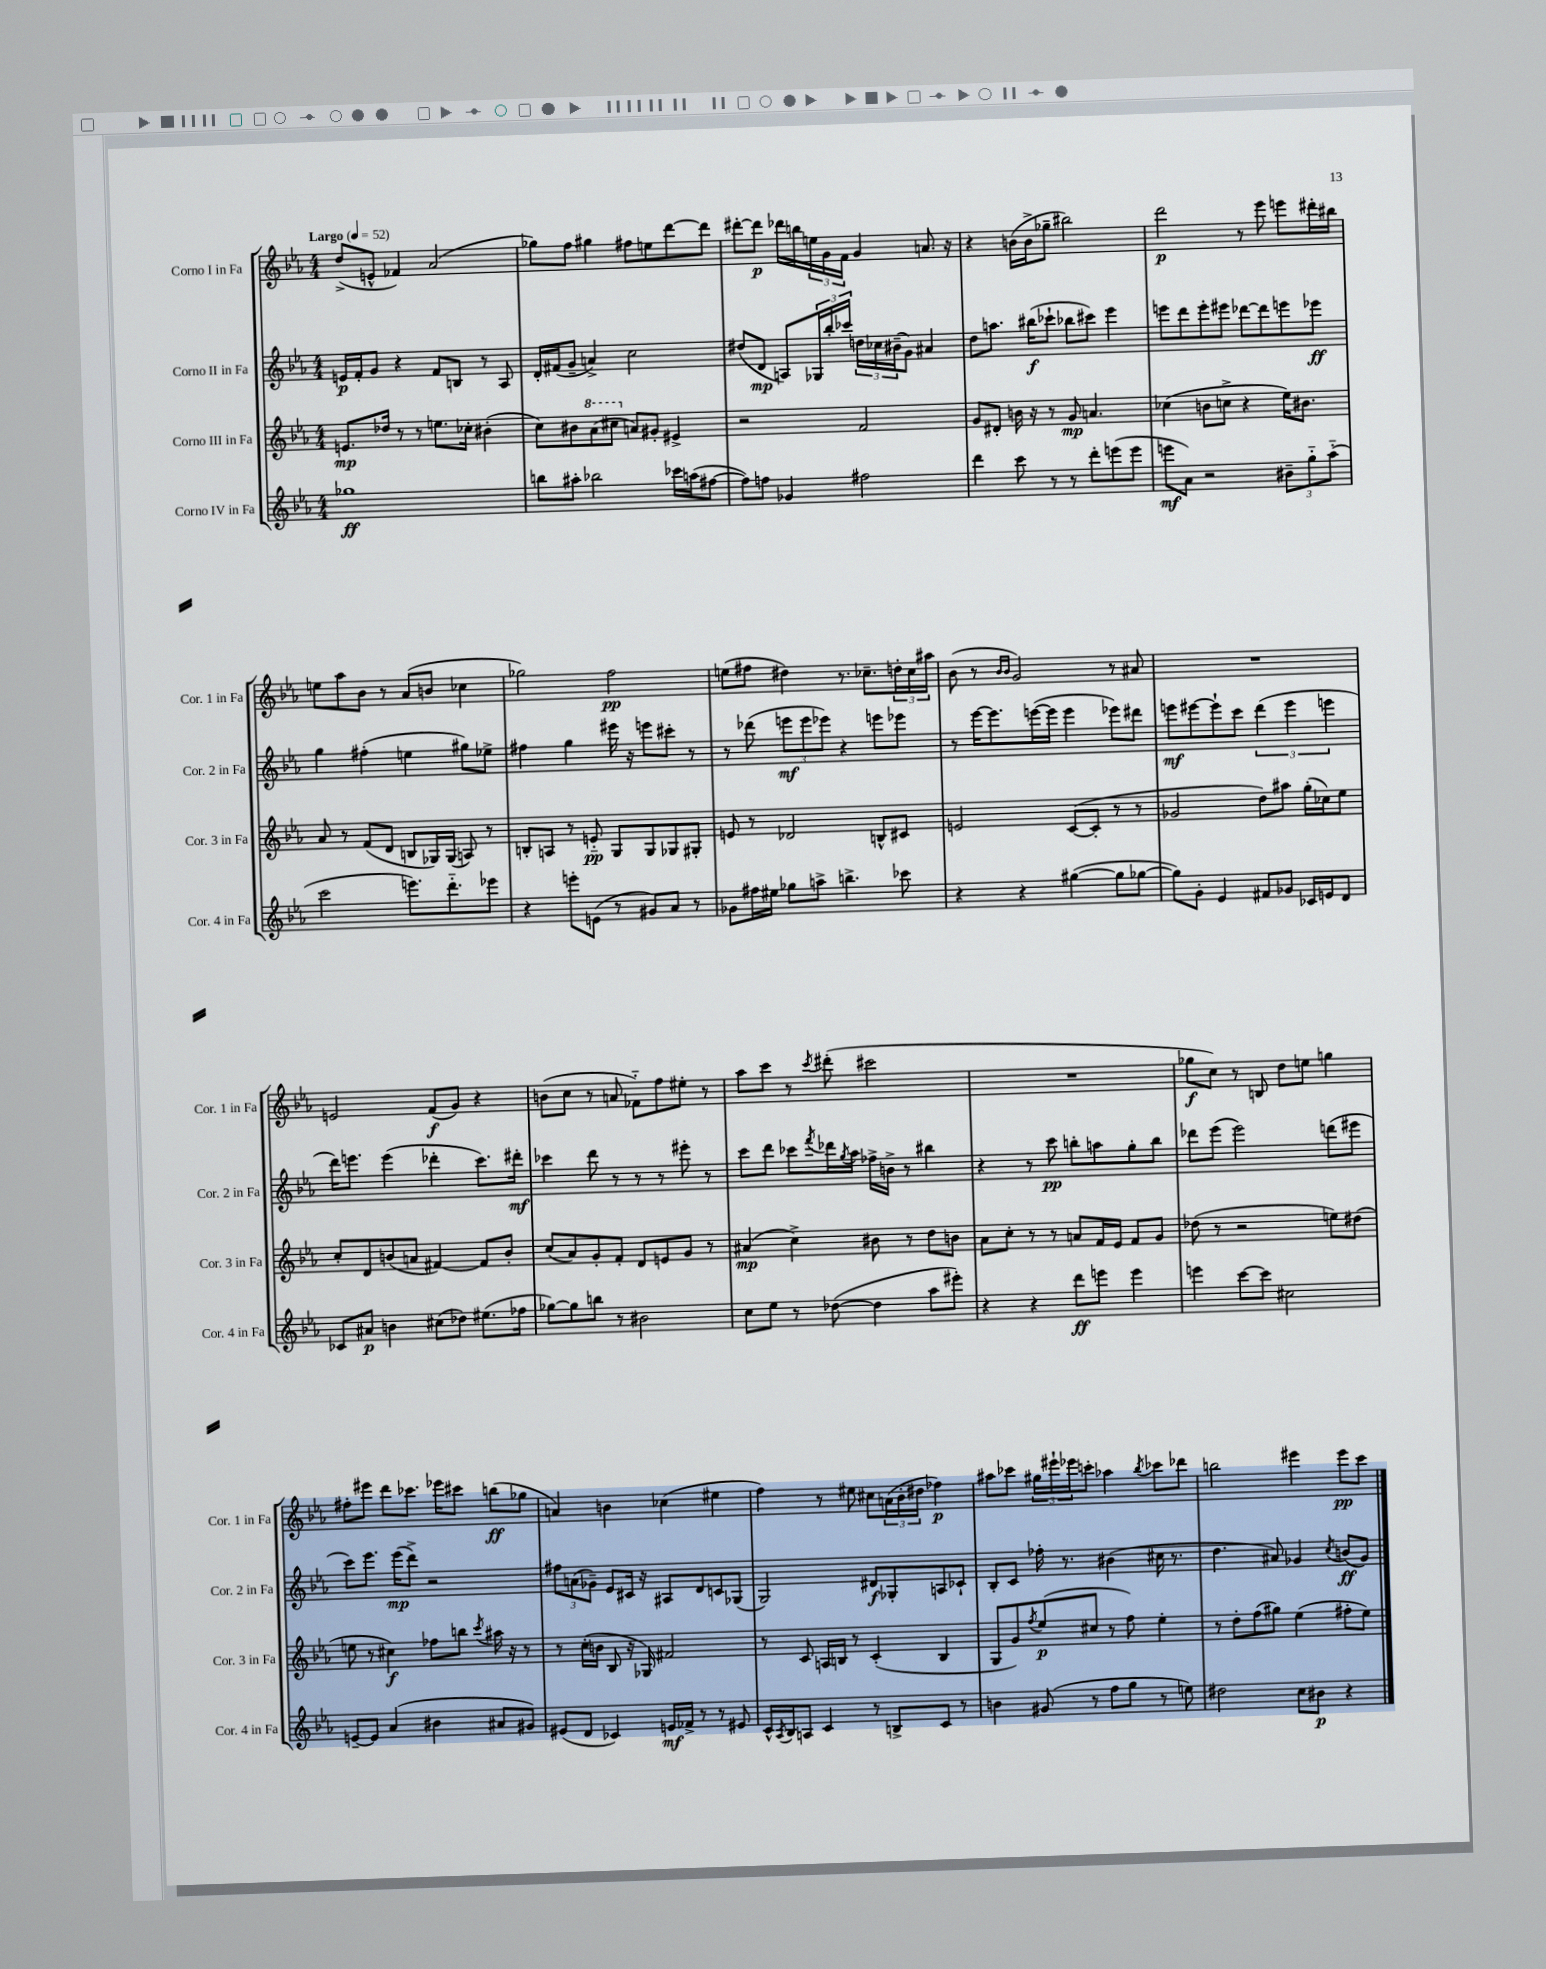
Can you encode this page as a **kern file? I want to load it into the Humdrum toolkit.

**kern	**dynam	**kern	**dynam	**kern	**dynam	**kern	**dynam
*part4	*part4	*part3	*part3	*part2	*part2	*part1	*part1
*staff4	*staff4	*staff3	*staff3	*staff2	*staff2	*staff1	*staff1
*I"Corno IV in Fa	*	*I"Corno III in Fa	*	*I"Corno II in Fa	*	*I"Corno I in Fa	*
*I'Cor. 4 in Fa	*	*I'Cor. 3 in Fa	*	*I'Cor. 2 in Fa	*	*I'Cor. 1 in Fa	*
*clefG2	*	*clefG2	*	*clefG2	*	*clefG2	*
*k[b-e-a-]	*	*k[b-e-a-]	*	*k[b-e-a-]	*	*k[b-e-a-]	*
*M4/4	*	*M4/4	*	*M4/4	*	*M4/4	*
*MM52	*	*MM52	*	*MM52	*	*MM52	*
=1	=1	=1	=1	=1	=1	=1	=1
!	!	!	!	!	!	!LO:TX:a:B:t=Largo	!
1gg-X	ff	8.en/L	mp	16en/LL	p	(8dd^/L	.
.	.	.	.	16f'/J	.	.	.
.	.	.	.	8g/J	.	8en^^/J	.
.	.	16dd-X/Jk	.	.	.	.	.
.	.	8r	.	4r	.	4f-X/)	.
.	.	8r	.	.	.	.	.
.	.	8.een\L	.	8f/L	.	(2a-/	.
.	.	.	.	8Bn/J	.	.	.
.	.	16cc-X'\Jk	.	.	.	.	.
.	.	(4b#X'\	.	8r	.	.	.
.	.	.	.	8A-/	.	.	.
=2	=2	=2	=2	=2	=2	=2	=2
8bbn\L	.	8cc\L)	.	16d'/LL	.	8gg-X\L)	.
.	.	.	.	(16f#X/J	.	.	.
8aa#X'\J	.	8b#X\	.	8g~/J	.	8ff\J	.
*	*	*8va	*	*	*	*	*
2bb-X\	.	(8aa-\	.	4an^/)	.	4gg#X\	.
.	.	8ccc#X\J	.	.	.	.	.
*	*	*X8va	*	*	*	*	*
.	.	8an/L)	.	2cc\	.	8ff#X\L	.
.	.	8g#X'/J	.	.	.	8een\	.
16ccc-X\LL	.	4e#X^/	.	.	.	[8ddd\	.
(16aan\J	.	.	.	.	.	.	.
[8ff#X\J	.	.	.	.	.	8ddd\J]	.
=3	=3	=3	=3	=3	=3	=3	=3
8ff#\L])	.	2r	.	(8dd#X/L	.	[8ddd#X'\L	.
8ffn\J	.	.	.	8d/J	mp	8ddd#\J]	p
4g-X/	.	.	.	8An/L)	.	16ddd-X\LL	.
.	.	.	.	.	.	16bbn\	.
.	.	.	.	24G-X/L	.	24een\	.
.	.	.	.	24bb-'/	.	24g\	.
.	.	.	.	24ccc-X/JJ	.	24f\JJ	.
2ff#X\	.	2f/	.	24ddn\LL	.	4g/	.
.	.	.	.	24cc-X\	.	.	.
.	.	.	.	(24b#X~\J	.	.	.
.	.	.	.	8g\J)	.	.	.
.	.	.	.	4a#X/	.	8.an/	.
.	.	.	.	.	.	16r	.
=4	=4	=4	=4	=4	=4	=4	=4
4ddd\	.	8g/L	.	8dd\L	.	4r	.
.	.	8d#X'/J	.	8.aan\J	.	.	.
8ccc\	.	16bn\	.	.	.	(16bn\LL	.
.	.	16r	.	(16bb#X\KL	f	16b^\J	.
8r	.	8r	.	8ccc-X`\J	.	8gg-X~\J	.
8r	.	8g/	mp	8bb-X\L	.	2bb#X\)	.
8ddd'\L	.	4.an/	.	8ccc#X\J)	.	.	.
(8eeen\	.	.	.	4eee-\	.	.	.
8eee\J	.	.	.	.	.	.	.
=5	=5	=5	=5	=5	=5	=5	=5
8eeen\L	mf	(4cc-X\	.	8eeen\L	.	2ddd\	p
8a-\J)	.	.	.	8ddd\	.	.	.
2r	.	8bn\L	.	8eee'\	.	.	.
.	.	8ccn^\J	.	8eee#X\J	.	.	.
.	.	4r	.	[8ddd-X\L	.	8r	.
.	.	.	.	8ddd-\]	.	8eee-\	.
12b#X~\L	.	16ee-\KL)	.	8eeen\	.	8eeen\L	.
.	.	8.b#X\J	.	.	.	.	.
12gg\	.	.	.	.	.	.	.
.	.	.	.	8eee-X\J	ff	16ddd#X'\L	.
(12aa-\J	.	.	.	.	.	.	.
.	.	.	.	.	.	16bb#X\JJ	.
!!LO:LB:g=z
=6	=6	=6	=6	=6	=6	=6	=6
2ccc\	.	8a-/	.	4gg\	.	8een\L	.
.	.	8r	.	.	.	8aa-\	.
.	.	(8f/L	.	(4ff#X'\	.	8b-\J	.
.	.	8d/J	.	.	.	8r	.
8.eeen\L)	.	8Bn/L	.	4een\	.	(8a-/L	.
.	.	16G-X/L)	.	.	.	8bn/J	.
8.ddd\	.	(16G-/JJ	.	.	.	.	.
.	.	8An/)	.	8gg#X\L)	.	4cc-X\	.
8eee-X\J	.	8r	.	8ee-X^\J	.	.	.
=7	=7	=7	=7	=7	=7	=7	=7
4r	.	8Bn'/L	.	4ff#X\	.	2gg-X\)	.
.	.	8An/J	.	.	.	.	.
8eeen'\L	.	8r	.	4gg\	.	.	.
(8en\J	.	8en/	pp	.	.	.	.
8r	.	8G/L	.	16eee#X\	.	2ff\	pp
.	.	.	.	16r	.	.	.
8g#X/L)	.	8G/	.	8eeen\L	.	.	.
8a-/J	.	8G-X/	.	8ccc#X'\J	.	.	.
8r	.	8G#X'/J	.	8r	.	.	.
=8	=8	=8	=8	=8	=8	=8	=8
8g-X\L	.	8en/	.	8r	.	(8een\L	.
16ff#X\L	.	8r	.	(8ddd-X\	.	8ff#X\J	.
16ee#X\JJ	.	.	.	.	.	.	.
8gg-X\L	.	2d-X/	.	12eeen\L	mf	4dd#X\)	.
.	.	.	.	12eee\	.	.	.
8aan^\J	.	.	.	.	.	.	.
.	.	.	.	12eee-X\J)	.	.	.
4.bbn^\	.	.	.	4r	.	8.r	.
.	.	.	.	.	.	8.cc-X~\L	.
.	.	8Bn^^/L	.	8eeen\L	.	.	.
8ccc-X\	.	8c#X/J	.	8eee-X\J	.	24ddn'\L	.
.	.	.	.	.	.	24cc-\	.
.	.	.	.	.	.	24aa#X\JJ	.
=9	=9	=9	=9	=9	=9	=9	=9
4r	.	2en/	.	8r	.	(8b-\	.
.	.	.	.	[16eee-\KL	.	8r	.
.	.	.	.	8.eee-\]	.	.	.
.	.	.	.	.	.	16qqb-/LL	.
.	.	.	.	.	.	16qqb-/JJ	.
4r	.	.	.	.	.	2g/)	.
.	.	.	.	([16eeen\L	.	.	.
.	.	.	.	16eee\JJ]	.	.	.
([4gg#X\	.	([8c/L	.	4eee\	.	.	.
.	.	8c'/J]	.	.	.	.	.
8gg#\L]	.	8r	.	8eee-X\L)	.	8r	.
[8gg-X\J	.	8r	.	8ddd#X\J	.	8a#X/	.
=10	=10	=10	=10	=10	=10	=10	=10
8gg-\L])	.	2g-X/	.	8eeen\L	mf	1r	.
8g'\J	.	.	.	[8eee#X\	.	.	.
4e-/	.	.	.	8eee#`\]	.	.	.
.	.	.	.	8ccc\J	.	.	.
8f#X/L	.	8dd\L)	.	(6ddd\	.	.	.
8g-X/J	.	8aa#X\J	.	.	.	.	.
.	.	.	.	6eee#\	.	.	.
16c-X/LL	.	(16gg'\LL	.	.	.	.	.
16en/J	.	16cc-X\J)	.	.	.	.	.
.	.	.	.	6eeen\	.	.	.
8d/J	.	8ee-\J	.	.	.	.	.
!!LO:LB:g=z
=11	=11	=11	=11	=11	=11	=11	=11
8c-X/L	.	8cc'/L	.	16ddd\KL)	.	2en/	.
.	.	.	.	8.eeen\J	.	.	.
8a#X/J	p	8d/	.	.	.	.	.
4bn\	.	(8bn/	.	(4eee\	.	.	.
.	.	8an/J	.	.	.	.	.
(8cc#X\L	.	[4f#X/)	.	4ddd-X'\	.	(8f/L	f
8dd-X\J)	.	.	.	.	.	8g/J)	.
(8.ee#X\L	.	8f#/L]	.	8.ccc\L)	.	4r	.
.	.	8b'/J	.	.	.	.	.
16ff-X\Jk	.	.	.	16ddd#X'\Jk	mf	.	.
=12	=12	=12	=12	=12	=12	=12	=12
[8gg-X\L)	.	(8cc/L	.	4ccc-X\	.	(8bn\L	.
8gg-\]	.	8a-/)	.	.	.	8cc\J	.
8bbn\J	.	8g'/	.	8ddd\	.	8r	.
8r	.	8f'/J	.	8r	.	8an/	.
2b#X\	.	8d/L	.	8r	.	8f-X\L)	.
.	.	8en/	.	8r	.	8ff\	.
.	.	8g/J	.	8eee#X'\	.	8ee#X'\J	.
.	.	8r	.	8r	.	8r	.
=13	=13	=13	=13	=13	=13	=13	=13
8cc\L	.	(4a#X/	mp	8ccc\L	.	8aa-\L	.
8ee-\J	.	.	.	8ddd\J	.	8ccc\J	.
8r	.	4cc^\)	.	8ccc-X\L	.	8r	.
.	.	.	.	8qfff/	.	8qccc/	.
([8dd-X\	.	.	.	16ddd-X\L	.	(8ddd#X'\	.
.	.	.	.	8qgg/	.	.	.
.	.	.	.	16aa-\JJ	.	.	.
4dd-\]	.	8b#X\	.	16ff-X^\LL	.	2ccc#X\	.
.	.	.	.	16bn^\JJ	.	.	.
.	.	8r	.	8r	.	.	.
8aa-\L	.	8dd\L	.	4bb#X\	.	.	.
8eee#X'\J)	.	8bn\J	.	.	.	.	.
=14	=14	=14	=14	=14	=14	=14	=14
4r	.	8a-\L	.	4r	.	1r	.
.	.	8cc'\J	.	.	.	.	.
4r	.	8r	.	8r	.	.	.
.	.	8r	.	8ccc\	pp	.	.
8ddd\L	ff	8an/L	.	8bbn'\L	.	.	.
8eeen\J	.	16f/L	.	8aan\	.	.	.
.	.	16e-/JJ	.	.	.	.	.
4eee\	.	8f/L	.	8gg'\	.	.	.
.	.	8g/J	.	8bb\J	.	.	.
=15	=15	=15	=15	=15	=15	=15	=15
4eeen\	.	(8dd-X\	.	8ddd-X\L	.	8gg-X\L	f
.	.	8r	.	(8eee-\J	.	8cc\J)	.
[8ccc\L	.	2r	.	2eee-\)	.	8r	.
8ccc\J]	.	.	.	.	.	8Bn/	.
2cc#X\	.	.	.	.	.	8dd\L	.
.	.	.	.	.	.	8een\J	.
.	.	8een\L)	.	(8dddn\L	.	4ggn\	.
.	.	(8dd#X\J	.	8eee#X\J	.	.	.
!!LO:LB:g=z
=16	=16	=16	=16	=16	=16	=16	=16
[8en~/L	.	8een\	.	8ccc\L)	.	8ff#X'\L	.
8e/J]	.	8r	.	8.eee-\J	.	8eee#X\J	.
(4a-/	.	4cc#X\)	f	.	.	8ddd\L	.
.	.	.	.	(16eee-\KL	mp	.	.
.	.	.	.	8ddd^\J)	.	8.ccc-X\J	.
4b#X\	.	8ff-X\L	.	2r	.	.	.
.	.	.	.	.	.	16eee-X\KL	.
.	.	8bbn\J	.	.	.	8ccc#X\J	.
.	.	8qccc/	.	.	.	.	.
8a#X/L	.	16aa#X\	.	.	.	(8bbn\L	ff
.	.	16r	.	.	.	.	.
8g#X/J)	.	8r	.	.	.	8gg-X\J	.
=17	=17	=17	=17	=17	=17	=17	=17
(8e#X/L	.	8r	.	12ff#X\L	.	4an/)	.
.	.	.	.	(12an\	.	.	.
8d/J	.	(16cc'\LL	.	.	.	.	.
.	.	.	.	12g-X~\J)	.	.	.
.	.	16bn\JJ	.	.	.	.	.
4c-X/)	.	8B-/	.	8e-/L	.	4bn\	.
.	.	16r	.	16c#X/Jk	.	.	.
.	.	16G-X/)	.	16r	.	.	.
16en/LL	mf	2f#X/	.	8A#X/L	.	(4cc-X\	.
16f-X^/JJ	.	.	.	.	.	.	.
8r	.	.	.	8d/	.	.	.
8r	.	.	.	8cn/	.	4ee#X\	.
8e#X/	.	.	.	(8G-X/J	.	.	.
=18	=18	=18	=18	=18	=18	=18	=18
16c^^/LL	.	8r	.	2G/)	.	4ff\)	.
8qA-/	.	.	.	.	.	.	.
16B-/J	.	.	.	.	.	.	.
8An/J	.	8c/	.	.	.	.	.
4c/	.	16An/LL	.	.	.	8r	.
.	.	16Bn/JJ	.	.	.	.	.
.	.	8r	.	.	.	8ee#X\	.
8r	.	(4c'/	.	8d#X/L	f	8cc#X\L	.
8Bn^/L	.	.	.	8G-X'/	.	(24an\L	.
.	.	.	.	.	.	24b-'\	.
.	.	.	.	.	.	24dd#X\JJ	.
8c/J	.	4B/	.	8An/	.	4ff-X\)	p
8r	.	.	.	8c-X`/J	.	.	.
=19	=19	=19	=19	=19	=19	=19	=19
4bn\	.	8G/L	.	8B-'/L	.	8aa#X\L	.
.	.	8g/)	.	8c/J	.	8ccc-X\J	.
.	.	8qff/	.	.	.	.	.
(8g#X/	.	(8ee-/	p	16ff-X'\	.	24gg#X\LL	.
.	.	.	.	.	.	24eee#X`\	.
.	.	.	.	8.r	.	.	.
.	.	.	.	.	.	24eee-X\J	.
8r	.	8cc#X/J	.	.	.	8cccn'\J	.
8ff\L	.	8r	.	(4b#X\	.	4aa-X\	.
8gg\J	.	8ff\)	.	.	.	.	.
.	.	.	.	.	.	8qbb-/	.
8r	.	4ee-'\	.	16cc#X\	.	8ccc-X\L	.
.	.	.	.	8.r	.	.	.
8een\)	.	.	.	.	.	8ddd-X\J	.
=20	=20	=20	=20	=20	=20	=20	=20
2dd#X\	.	8r	.	4.dd\	.	2bbn\	.
.	.	8dd'\L	.	.	.	.	.
.	.	(8ff\	.	.	.	.	.
.	.	8gg#X\J)	.	8a#X/)	.	.	.
8cc\L	.	(4ee-\	.	4g-X/	.	4eee#X\	.
8b#X\J	p	.	.	.	.	.	.
.	.	.	.	8qcc/	.	.	.
4r	.	8ff#X'\L	.	(8bn/L	ff	8eee#\L	pp
.	.	8ee-\J)	.	8g-/J)	.	8ccc\J	.
==	==	==	==	==	==	==	==
*-	*-	*-	*-	*-	*-	*-	*-
